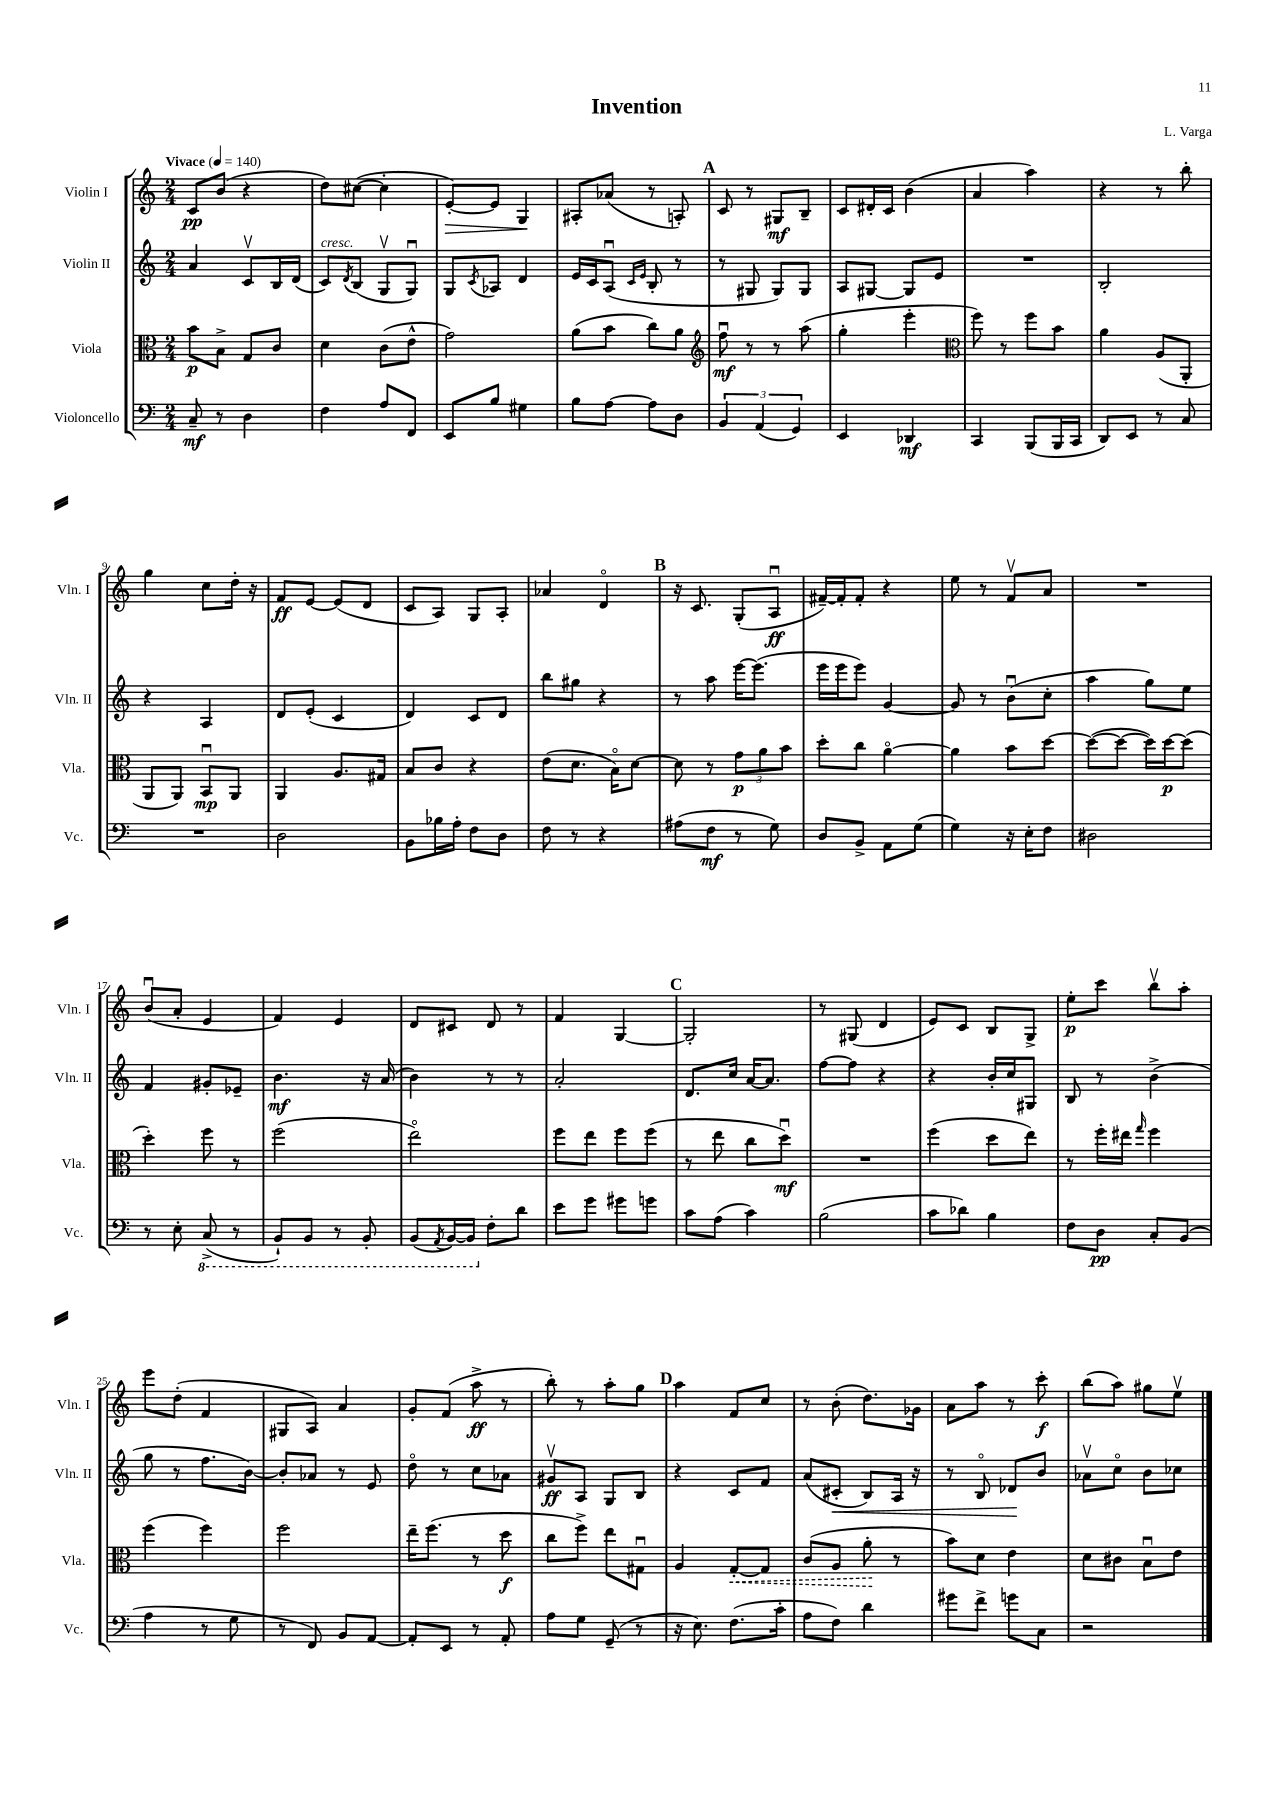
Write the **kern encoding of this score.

**kern	**dynam	**kern	**dynam	**kern	**dynam	**kern	**dynam
*part4	*part4	*part3	*part3	*part2	*part2	*part1	*part1
*staff4	*staff4	*staff3	*staff3	*staff2	*staff2	*staff1	*staff1
*I"Violoncello	*	*I"Viola	*	*I"Violin II	*	*I"Violin I	*
*I'Vc.	*	*I'Vla.	*	*I'Vln. II	*	*I'Vln. I	*
*clefF4	*	*clefC3	*	*clefG2	*	*clefG2	*
*k[]	*	*k[]	*	*k[]	*	*k[]	*
*M2/4	*	*M2/4	*	*M2/4	*	*M2/4	*
*MM140	*	*MM140	*	*MM140	*	*MM140	*
=1	=1	=1	=1	=1	=1	=1	=1
!	!	!	!	!	!	!LO:TX:a:B:t=Vivace	!
8C~/	mf	8b\L	p	4a/	.	8c/L	pp
8r	.	8B^\J	.	.	.	(8b/J	.
4D\	.	8G/L	.	8cv/L	.	4r	.
.	.	8c/J	.	16B/L	.	.	.
.	.	.	.	(16d/JJ	.	.	.
=2	=2	=2	=2	=2	=2	=2	=2
!	!	!	!	!LO:TX:a:i:t=cresc.	!	!	!
4F\	.	4d\	.	8c/L)	.	8dd\L)	.
.	.	.	.	8qd/	.	.	.
.	.	.	.	(8B/J	.	([8cc#X\J	.
8A/L	.	(8c\L	.	8Gv/L	.	4cc#'\]	.
8FF/J	.	8e^^\J	.	8Gu/J)	.	.	.
=3	=3	=3	=3	=3	=3	=3	=3
!	!	!	!	!	!	!	!LO:HP:b
8EE/L	.	2g\)	.	8G/L	.	[8e'/L)	>
.	.	.	.	8qc/	.	.	.
8B/J	.	.	.	8A-X/J	.	8e/J]	.
4G#X\	.	.	.	4d/	.	4G/	.
.	.	.	.	.	.	.	]
=4	=4	=4	=4	=4	=4	=4	=4
8B\L	.	(8a\L	.	16e/LL	.	8A#X'/L	.
.	.	.	.	16c/J	.	.	.
[8A\J	.	8b\J	.	(8Au/J	.	(8a-X/J	.
.	.	.	.	16qqc/LL	.	.	.
.	.	.	.	16qqe/JJ	.	.	.
8A\L]	.	8cc\L)	.	8B'/	.	8r	.
8D\J	.	8a\J	.	8r	.	8An'/)	.
!!LO:REH:place=s1:t=A
=5	=5	=5	=5	=5	=5	=5	=5
*	*	*clefG2	*	*	*	*	*
6BB/	.	8ffu\	mf	8r	.	8c/	.
.	.	8r	.	8G#X/	.	8r	.
(6AA/	.	.	.	.	.	.	.
.	.	8r	.	8G#/L)	.	8G#X/L	mf
6GG/)	.	.	.	.	.	.	.
.	.	(8aa\	.	8G#/J	.	8B~/J	.
=6	=6	=6	=6	=6	=6	=6	=6
4EE/	.	4gg'\	.	8A/L	.	8c/L	.
.	.	.	.	[8G#X/J	.	16d#X'/L	.
.	.	.	.	.	.	16c/JJ	.
4DD-X/	mf	4eee'\	.	8G#/L]	.	(4b\	.
.	.	.	.	8e/J	.	.	.
=7	=7	=7	=7	=7	=7	=7	=7
*	*	*clefC3	*	*	*	*	*
4CC/	.	8ff\)	.	2r	.	4a/	.
.	.	8r	.	.	.	.	.
(8BBB/L	.	8ff\L	.	.	.	4aa\)	.
16BBB/L	.	8b\J	.	.	.	.	.
16CC/JJ	.	.	.	.	.	.	.
=8	=8	=8	=8	=8	=8	=8	=8
8DD/L)	.	4a\	.	2B'/	.	4r	.
8EE/J	.	.	.	.	.	.	.
8r	.	(8A/L	.	.	.	8r	.
8C/	.	8AA'/J	.	.	.	8bb'\	.
!!LO:LB:g=z
=9	=9	=9	=9	=9	=9	=9	=9
2r	.	8AA/L	.	4r	.	4gg\	.
.	.	8AA/J)	.	.	.	.	.
.	.	8BBu/L	mp	4A/	.	8cc\L	.
.	.	8AA/J	.	.	.	16dd'\Jk	.
.	.	.	.	.	.	16r	.
=10	=10	=10	=10	=10	=10	=10	=10
2D\	.	4AA/	.	8d/L	.	8f/L	ff
.	.	.	.	(8e'/J	.	[8e/J	.
.	.	8.A/L	.	4c/	.	(8e/L]	.
.	.	.	.	.	.	8d/J	.
.	.	16G#X/Jk	.	.	.	.	.
=11	=11	=11	=11	=11	=11	=11	=11
8BB\L	.	8B/L	.	4d/)	.	8c/L	.
16B-X\L	.	8c/J	.	.	.	8A/J)	.
16A'\JJ	.	.	.	.	.	.	.
8F\L	.	4r	.	8c/L	.	8G/L	.
8D\J	.	.	.	8d/J	.	8A'/J	.
=12	=12	=12	=12	=12	=12	=12	=12
8F\	.	(8e\L	.	8bb\L	.	4a-X/	.
8r	.	8.d\J	.	8gg#X\J	.	.	.
4r	.	.	.	4r	.	4d/	.
.	.	16B\KL)	.	.	.	.	.
.	.	[8d\J	.	.	.	.	.
!!LO:REH:place=s1:t=B
=13	=13	=13	=13	=13	=13	=13	=13
(8A#X\L	.	8d\]	.	8r	.	16r	.
.	.	.	.	.	.	8.c/	.
8F\J	mf	8r	.	8aa\	.	.	.
8r	.	12g\L	p	[16eee\KL	.	(8G'/L	.
.	.	.	.	(8.eee\J]	.	.	.
.	.	12a\	.	.	.	.	.
8G\)	.	.	.	.	.	8Au/J	ff
.	.	12b\J	.	.	.	.	.
=14	=14	=14	=14	=14	=14	=14	=14
8D/L	.	8dd'\L	.	16eee\LL	.	[16f#X~/LL)	.
.	.	.	.	16eee\J	.	16f#'/J]	.
8BB^/J	.	8cc\J	.	8eee\J)	.	8f#'/J	.
8AA\L	.	[4a\	.	[4g/	.	4r	.
(8G\J	.	.	.	.	.	.	.
=15	=15	=15	=15	=15	=15	=15	=15
4G\)	.	4a\]	.	8g/]	.	8ee\	.
.	.	.	.	8r	.	8r	.
16r	.	8b\L	.	(8bu\L	.	8fv/L	.
16E'\KL	.	.	.	.	.	.	.
8F\J	.	[8dd\J	.	8cc'\J	.	8a/J	.
=16	=16	=16	=16	=16	=16	=16	=16
2D#X\	.	(8dd\L_	.	4aa\	.	2r	.
.	.	8dd\J_	.	.	.	.	.
.	.	16dd\LL])	.	8gg\L)	.	.	.
.	.	[16dd\J	p	.	.	.	.
.	.	(8dd\J]	.	8ee\J	.	.	.
!!LO:LB:g=z
=17	=17	=17	=17	=17	=17	=17	=17
8r	.	4dd'\)	.	4f/	.	(8bu/L	.
8E'\	.	.	.	.	.	8a'/J	.
*8ba	*	*	*	*	*	*	*
(8CC^/	.	8ff\	.	8g#X'/L	.	4e/	.
8r	.	8r	.	8e-X~/J	.	.	.
=18	=18	=18	=18	=18	=18	=18	=18
8BBB`/L)	.	(2ff\	.	4.b\	mf	4f/)	.
8BBB/J	.	.	.	.	.	.	.
8r	.	.	.	.	.	4e/	.
8BBB'/	.	.	.	16r	.	.	.
.	.	.	.	(16a/	.	.	.
=19	=19	=19	=19	=19	=19	=19	=19
(8BBB/L	.	2ee\)	.	4b\)	.	8d/L	.
8qAAA/	.	.	.	.	.	.	.
[16BBB/L)	.	.	.	.	.	8c#X/J	.
16BBB/JJ]	.	.	.	.	.	.	.
*X8ba	*	*	*	*	*	*	*
8F'\L	.	.	.	8r	.	8d/	.
8d\J	.	.	.	8r	.	8r	.
=20	=20	=20	=20	=20	=20	=20	=20
8e\L	.	8ff\L	.	2a'/	.	4f/	.
8g\J	.	8ee\J	.	.	.	.	.
8g#X\L	.	8ff\L	.	.	.	[4G/	.
8gn\J	.	(8ff\J	.	.	.	.	.
!!LO:REH:place=s1:t=C
=21	=21	=21	=21	=21	=21	=21	=21
8c\L	.	8r	.	8.d/L	.	2G'/]	.
(8A\J	.	8ee\	.	.	.	.	.
.	.	.	.	16cc/Jk	.	.	.
4c\)	.	8cc\L	.	[16a/KL	.	.	.
.	.	.	.	8.a/J]	.	.	.
.	.	8ddu\J)	mf	.	.	.	.
=22	=22	=22	=22	=22	=22	=22	=22
(2B\	.	2r	.	[8ff\L	.	8r	.
.	.	.	.	8ff\J]	.	(8G#X/	.
.	.	.	.	4r	.	4d/	.
=23	=23	=23	=23	=23	=23	=23	=23
8c\L	.	(4ff\	.	4r	.	8e/L)	.
8d-X\J)	.	.	.	.	.	8c/J	.
4B\	.	8dd\L	.	16b'/LL	.	8B/L	.
.	.	.	.	16cc/J	.	.	.
.	.	8ee\J)	.	8G#X/J	.	8G^/J	.
=24	=24	=24	=24	=24	=24	=24	=24
8F\L	.	8r	.	8B/	.	8ee'\L	p
8D\J	pp	16ff'\LL	.	8r	.	8ccc\J	.
.	.	16ee#X\JJ	.	.	.	.	.
.	.	16qqgg/	.	.	.	.	.
8C'/L	.	4ff\	.	(4b^\	.	8bbv\L	.
(8BB/J	.	.	.	.	.	8aa'\J	.
!!LO:LB:g=z
=25	=25	=25	=25	=25	=25	=25	=25
4A\	.	(4ff\	.	8gg\	.	8eee\L	.
.	.	.	.	8r	.	(8dd'\J	.
8r	.	4ff\)	.	8.ff\L	.	4f/	.
8G\	.	.	.	.	.	.	.
.	.	.	.	[16b\Jk)	.	.	.
=26	=26	=26	=26	=26	=26	=26	=26
8r	.	2ff\	.	8b'/L]	.	8G#X/L	.
8FF/)	.	.	.	8a-X/J	.	8A/J)	.
8BB/L	.	.	.	8r	.	4a/	.
[8AA/J	.	.	.	8e/	.	.	.
=27	=27	=27	=27	=27	=27	=27	=27
8AA'/L]	.	16ee~\KL	.	8dd\	.	8g'/L	.
.	.	(8.ff\J	.	.	.	.	.
8EE/J	.	.	.	8r	.	(8f/J	.
8r	.	8r	.	8cc\L	.	8aa^\	ff
8AA'/	.	8dd\	f	8a-X\J	.	8r	.
=28	=28	=28	=28	=28	=28	=28	=28
8A\L	.	8cc\L	.	8g#Xv/L	ff	8bb'\)	.
8G\J	.	8ff^\J)	.	8A/J	.	8r	.
(8GG~/	.	8ee\L	.	8G/L	.	8aa'\L	.
8r	.	8G#Xu\J	.	8B/J	.	8gg\J	.
!!LO:REH:place=s1:t=D
=29	=29	=29	=29	=29	=29	=29	=29
16r	.	4A/	.	4r	.	4aa\	.
8.E\)	.	.	.	.	.	.	.
!	!	!	!LO:HP:b	!	!	!	!
(8.F\L	.	[8G'/L	<	8c/L	.	8f/L	.
.	.	8G/J]	.	8f/J	.	8cc/J	.
16c'\Jk	.	.	.	.	.	.	.
=30	=30	=30	=30	=30	=30	=30	=30
8A\L	.	(8c/L	.	(8a/L	.	8r	.
!	!	!	!	!	!LO:HP:b	!	!
8F\J)	.	8A/J	.	8c#X'/J	<	(8b'\	.
4d\	.	8a'\	.	8B/L)	.	8.dd\L)	.
.	.	8r	[	16A/Jk	.	.	.
.	.	.	.	16r	.	16g-X\Jk	.
=31	=31	=31	=31	=31	=31	=31	=31
8g#X\L	.	8b\L)	.	8r	.	8a\L	.
8f^\J	.	8d\J	.	8B/	.	8aa\J	.
8gn\L	.	4e\	.	8d-X/L	.	8r	.
8C\J	.	.	.	8b/J	[	8ccc'\	f
=32	=32	=32	=32	=32	=32	=32	=32
2r	.	8d\L	.	8a-Xv\L	.	(8bb\L	.
.	.	8c#X\J	.	8cc\J	.	8aa\J)	.
.	.	8Bu\L	.	8b\L	.	8gg#X\L	.
.	.	8e\J	.	8cc-X\J	.	8eev\J	.
==	==	==	==	==	==	==	==
*-	*-	*-	*-	*-	*-	*-	*-
